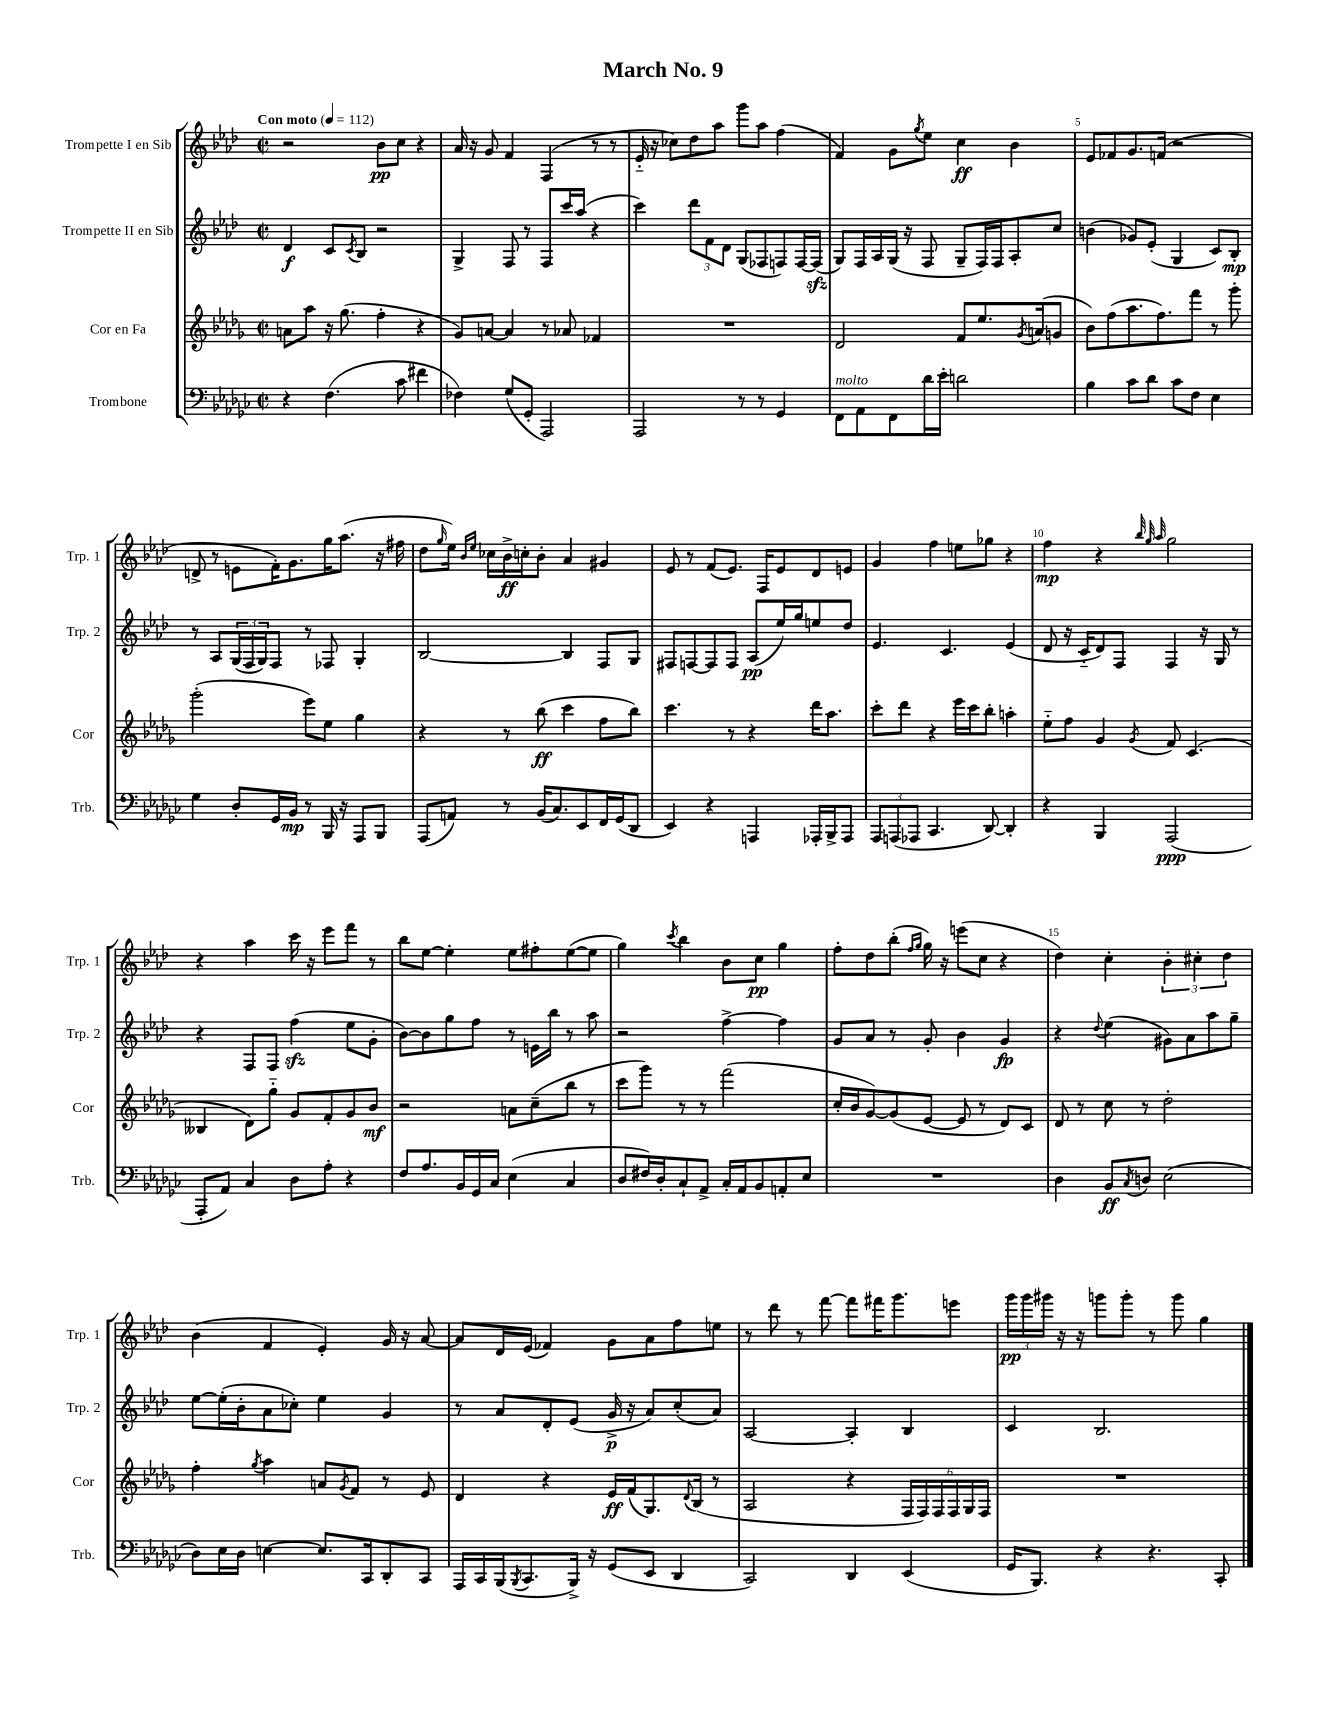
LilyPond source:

\header { title = "March No. 9" }
<<
\new StaffGroup <<
\new Staff = "s0" \with { instrumentName = "Trompette I en Sib" shortInstrumentName = "Trp. 1" } {
    \clef treble \key aes \major \defaultTimeSignature \time 2/2 \tempo "Con moto" 4 = 112
    r2 bes'8\pp c''8 r4 |
    aes'16 r16 g'8 f'4 f4( r8 r8 |
    ees'16-_ r16 ces''8) des''8 aes''8 g'''8 aes''8 f''4( |
    f'4) g'8 \acciaccatura { g''8 } ees''8 c''4\ff bes'4 |
    ees'8 fes'8 g'8. f'16( r2 |
    d'8-> r8 e'8 f'16-.) g'8. g''16 aes''8.( r16 fis''16 |
    des''8 \grace { g''16 } ees''16) \grace { bes'16 ees''16 } ces''16 bes'16->\ff c''16-. bes'8-. aes'4 gis'4 |
    ees'8 r8 f'8( ees'8.) f16 ees'8 des'8 e'8 |
    g'4 f''4 e''8 ges''8 r4 |
    f''4\mp r4 \grace { bes''32 g''32 aes''32 } g''2 |
    r4 aes''4 c'''16 r16 ees'''8 f'''8 r8 |
    bes''8 ees''8~ ees''4-. ees''8 fis''8-. ees''8~( ees''8 |
    g''4) \acciaccatura { c'''8 } bes''4 bes'8 c''8\pp g''4 |
    f''8-. des''8 bes''8-.( \grace { f''16 g''16 } g''16) r16 e'''8( c''8 r4 |
    des''4) c''4-. \tuplet 3/2 { bes'4-. cis''4-. des''4 } |
    bes'4( f'4 ees'4-.) g'16 r16 aes'8~ |
    aes'8 des'16 ees'16( fes'4) g'8 aes'8 f''8 e''8 |
    r8 des'''8 r8 f'''8~ f'''8 fis'''16 g'''8. e'''8 |
    \tuplet 3/2 { g'''16\pp g'''16 gis'''16 } r16 r16 g'''8 g'''8-. r8 g'''8 g''4 \bar "|." |
}
\new Staff = "s1" \with { instrumentName = "Trompette II en Sib" shortInstrumentName = "Trp. 2" } {
    \clef treble \key aes \major \defaultTimeSignature \time 2/2
    des'4\f c'8 \acciaccatura { c'8 } bes8 r2 |
    g4-> f8 r8 f8 c'''16 aes''16( r4 |
    c'''4) \tuplet 3/2 { des'''8 f'8 des'8 } g8( fes8 f8) f16~ f16\sfz( |
    g8) f16 aes16 g16( r16 f8 g8-- f16) f16 aes8-. c''8 |
    b'4( ges'8) ees'8-.( g4 c'8) bes8-.\mp |
    r8 aes8 \tuplet 3/2 { g16( f16 g16) } f8 r8 fes8 g4-. |
    bes2~ bes4 f8 g8 |
    fis8 f8~ f8 f8 aes8\pp( ees''16) g''16 e''8 des''8 |
    ees'4. c'4. ees'4( |
    des'8 r16 c'16-_ des'8) f8 f4 r16 g16 r8 |
    r4 f8 f8 f''4\sfz( ees''8 g'8-. |
    bes'8~) bes'8 g''8 f''8 r8 e'16 bes''16 r8 aes''8 |
    r2 f''4~-> f''4 |
    g'8 aes'8 r8 g'8-. bes'4 g'4\fp |
    r4 \appoggiatura { des''8 } ees''4( gis'8) aes'8 aes''8 g''8-- |
    ees''8~ ees''16-.( bes'16-. aes'8 ces''8-.) ees''4 g'4 |
    r8 aes'8 des'8-. ees'8( g'16->\p r16 aes'8) c''8-.( aes'8) |
    aes2~ aes4-. bes4 |
    c'4 bes2. \bar "|." |
}
\new Staff = "s2" \with { instrumentName = "Cor en Fa" shortInstrumentName = "Cor" } {
    \clef treble \key des \major \defaultTimeSignature \time 2/2
    a'8 aes''8 r16 ges''8.( f''4-. r4 |
    ges'8) a'8~ a'4 r8 aes'8 fes'4 |
    R1 |
    des'2 f'8 ees''8. \acciaccatura { ges'8 } a'16( g'8 |
    bes'8) f''8( aes''8. f''8.) f'''8 r8 ges'''8-. |
    ges'''2-.( ees'''8) ees''8 ges''4 |
    r4 r8 bes''8\ff( c'''4 f''8 bes''8) |
    c'''4. r8 r4 des'''16 aes''8. |
    c'''8-. des'''8 r4 ees'''16 c'''16 bes''8-. a''4-. |
    ees''8-_ f''8 ges'4 \acciaccatura { ges'8 } f'8 c'4.( |
    beses4 des'8) ges''8-_ ges'8 f'8-. ges'8 bes'8\mf |
    r2 a'8 c''8--( bes''8 r8 |
    c'''8 ges'''8) r8 r8 f'''2( |
    c''16-. bes'16 ges'8~) ges'8( ees'8~ ees'8 r8 des'8) c'8 |
    des'8 r8 c''8 r8 des''2-. |
    f''4-. \acciaccatura { ges''8 } aes''4 a'8 \acciaccatura { ges'8 } f'8 r8 ees'8 |
    des'4 r4 ees'16\ff f'16( ges8.) \appoggiatura { des'8 } bes16( r8 |
    aes2 r4 \tuplet 6/4 { f16 f16) f16 f16 ges16 f16 } |
    R1 \bar "|." |
}
\new Staff = "s3" \with { instrumentName = "Trombone" shortInstrumentName = "Trb." } {
    \clef bass \key ges \major \defaultTimeSignature \time 2/2
    r4 f4.( ces'8 fis'4 |
    fes4) ges8( ges,8-. aes,,2) |
    aes,,2 r8 r8 ges,4 |
    f,8^\markup { \italic "molto" } aes,8 f,8 des'16 ees'16-. d'2 |
    bes4 ces'8 des'8 ces'8 f8 ees4 |
    ges4 des8-. ges,16 bes,16\mp r8 bes,,16 r16 aes,,8 bes,,8 |
    aes,,8( a,8) r8 bes,16( ces8.) ees,8 f,16 ges,16( des,8 |
    ees,4) r4 a,,4 aes,,16-. bes,,16-> aes,,8 |
    \tuplet 3/2 { aes,,8 a,,8( aes,,8 } ces,4. des,8~) des,4-. |
    r4 bes,,4 aes,,2\ppp( |
    aes,,8-. aes,8) ces4 des8 aes8-. r4 |
    f8 aes8. bes,16 ges,16 ces16 ees4( ces4 |
    des8 fis16) des16-. ces8-! aes,8-> ces16-. aes,16 bes,8 a,8-. ees8 |
    R1 |
    des4 bes,8\ff \acciaccatura { ces8 } d8 ees2( |
    des8) ees16 des16 e4~ e8. ces,16 des,8-. ces,8 |
    aes,,16 ces,16 bes,,16( \acciaccatura { bes,,8 } ces,8. bes,,16->) r16 ges,8( ees,8 des,4 |
    ces,2) des,4 ees,4( |
    ges,16 bes,,8.) r4 r4. ces,8-. \bar "|." |
}
>>
>>
\layout { \context { \Score \override BarNumber.break-visibility = ##(#f #t #t) barNumberVisibility = #(every-nth-bar-number-visible 5) } }
